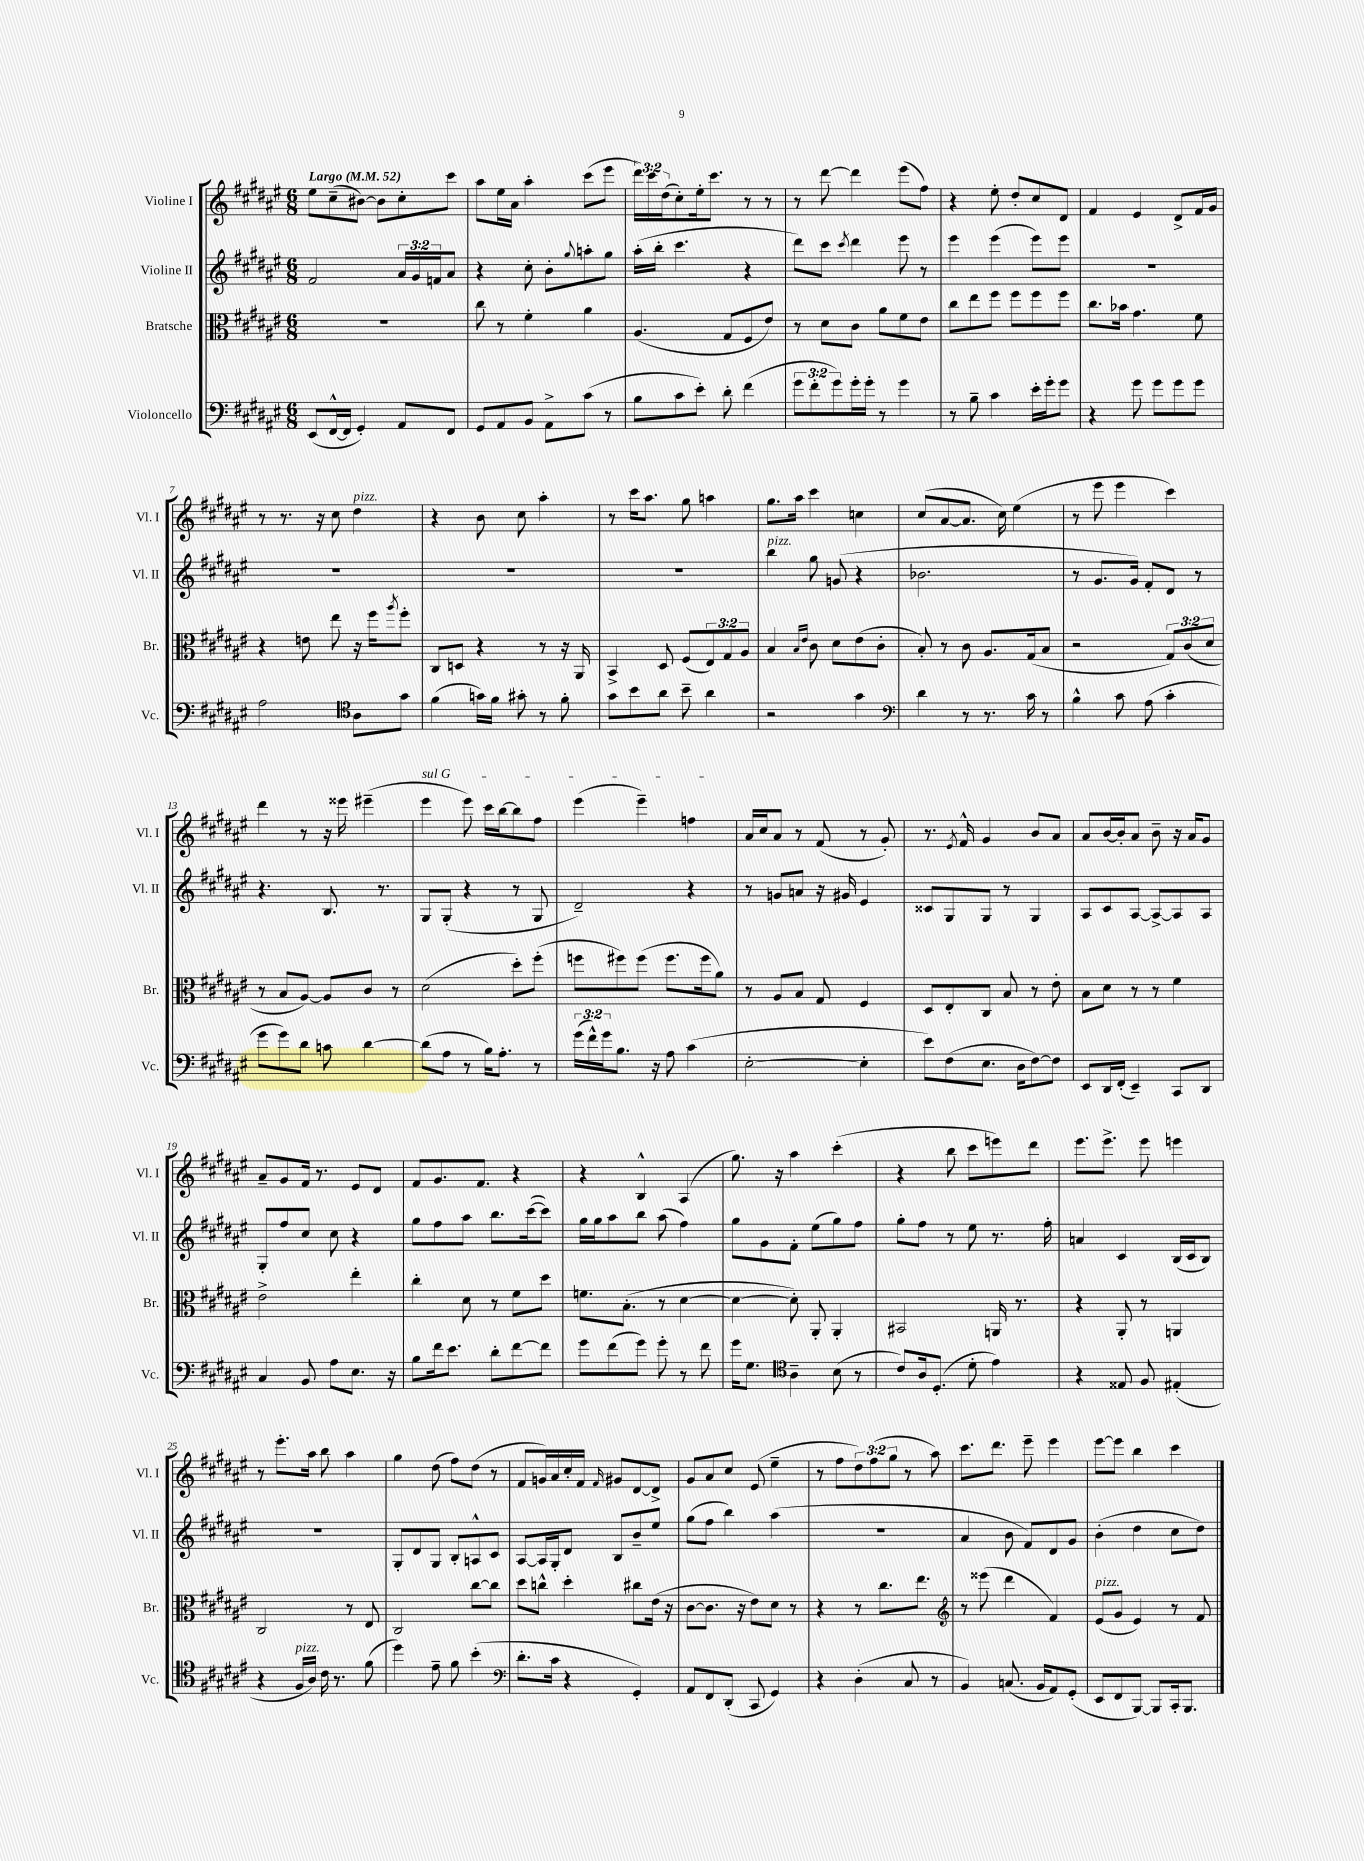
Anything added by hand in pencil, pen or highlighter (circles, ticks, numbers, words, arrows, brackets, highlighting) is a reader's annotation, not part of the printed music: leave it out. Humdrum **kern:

**kern	**kern	**kern	**kern
*staff4	*staff3	*staff2	*staff1
*clefF4	*clefC3	*clefG2	*clefG2
*k[f#c#g#d#a#e#]	*k[f#c#g#d#a#e#]	*k[f#c#g#d#a#e#]	*k[f#c#g#d#a#e#]
*M6/8	*M6/8	*M6/8	*M6/8
*MM52	*MM52	*MM52	*MM52
(8EE#	2.r	2f#	8ee#
[16FF#^^	.	.	(8cc#~
16FF#]	.	.	.
4GG#')	.	.	[8b#)
.	.	.	8b#]
8AA#	.	24a#	8cc#'
.	.	24g#	.
.	.	24f	.
8FF#	.	8a#	8ccc#
=	=	=	=
8GG#	8cc#	4r	8aa#
8AA#	8r	.	16ee#
.	.	.	16a#
8BB	4f#'	8cc#'	4aa#'
8AA#^	.	8b'	.
.	.	8qqgg#	.
(8c#	4a#	8aa'	(8ccc#
8r	.	8gg#	8eee#
=	=	=	=
8B	(4.A#	(16aa#'	24ddd#)
.	.	.	24ccc#
.	.	16bb'	.
.	.	.	(24dd#
8c#	.	4.ccc#	8cc#')
8e#')	.	.	16ee#'
.	.	.	8.ccc#
8d#'	8G#	.	.
(4f#	8F#	4r	8r
.	8e#)	.	8r
=	=	=	=
12g#	8r	8ddd#)	8r
12f#'	.	.	.
.	8d#	8ccc#	[8ddd#
12g#)	.	.	.
.	.	8qccc#	.
16g#'	8c#	4ddd#	4ddd#]
16g#'	.	.	.
8r	8a#	.	.
4g#	8f#	8eee#	(8eee#
.	8e#	8r	8ff#)
=	=	=	=
8r	8cc#	4eee#	4r
8B~	8ee#	.	.
4c#	8ff#	(4eee#	8ee#'
.	8ff#	.	8dd#'
16e#'	8ff#	8eee#)	8cc#
16g#'	.	.	.
8g#	8ff#	8eee#	8d#
=	=	=	=
4r	8.cc#	2.r	4f#
.	16b-	.	.
8g#	4.g#	.	4e#
8g#	.	.	.
8g#	.	.	8d#^
8g#	8f#	.	16f#
.	.	.	16g#
=	=	=	=
2A#	4r	2.r	8r
.	.	.	8.r
.	8e	.	.
.	.	.	16r
.	8ee#	.	8cc#
*clefC4	*	*	*
8A#	16r	.	4dd#
.	16ff#	.	.
.	8qaa#	.	.
8g#	8ff#'	.	.
=	=	=	=
(4f#	8C#	2.r	4r
.	8D	.	.
16g)	4r	.	8b
16f#	.	.	.
8g#'	.	.	8cc#
8r	8r	.	4aa#'
8f#'	16r	.	.
.	16AA#	.	.
=	=	=	=
8g#	4BB^	2.r	8r
8b	.	.	16ccc#
.	.	.	8.aa#
8a#	8D#	.	.
8b~	(8F#	.	8gg#
4a#	12E#)	.	4aa
.	12G#	.	.
.	12A#	.	.
=	=	=	=
2r	4B	4bb	8.gg#
.	.	.	16aa#
.	16qqB	.	.
.	16qqe#	.	.
.	8c#	8gg#	4ccc#
.	8d#	(8g	.
4g#	(8e#	4r	4cc
.	8c#'	.	.
=	=	=	=
*clefF4	*	*	*
4d#	8B')	2.b-	(8cc#
.	8r	.	[8a#
8r	8c#	.	8.a#]
8.r	8.A#	.	.
.	.	.	16cc#)
.	.	.	(4ee#
16c#	(16G#	.	.
8r	8B	.	.
=	=	=	=
4B^^	2r	8r	8r
.	.	8.g#	8eee#
8c#	.	.	4eee#
.	.	16g#)	.
(8A#	.	8f#'	.
4c#'	12G#)	8d#	4ccc#)
.	(12c#	.	.
.	.	8r	.
.	12d#	.	.
=	=	=	=
8g#	8r	4.r	4ddd#
8g#)	8B	.	.
8d#	[8A#)	.	8r
8c	8A#]	8.B	16r
.	.	.	16eee##
[4d#	8c#	.	(4eee#~
.	.	8.r	.
.	8r	.	.
=	=	=	=
(8d#]	(2d#	8G#	4eee#
8A#	.	(8G#'	.
8r	.	4r	8eee#)
16B)	.	.	16ccc#
8.A#'	.	.	[16bb
.	8dd#')	8r	8bb]
8r	(8ff#'	8G#	8ff#
=	=	=	=
(24g#	8ff	2d#~)	(4eee#
24f#^^)	.	.	.
24g#	.	.	.
8.B	8ff#)	.	.
.	(8ff#	.	4eee#~)
16r	.	.	.
8A#	8.ff#	.	.
(4c#	.	4r	4ff
.	16ff#	.	.
.	8a#)	.	.
=	=	=	=
[2E#'	8r	8r	16a#
.	.	.	16cc#
.	8A#	8g	8a#
.	8B	8a	8r
.	8G#	16r	(8f#
.	.	16g#	.
4E#']	4F#	4e#	8r
.	.	.	8g#')
=	=	=	=
8e#)	8D#	8c##	8.r
(8F#	8E#'	8G#	.
.	.	.	8qe#
.	.	.	16f#^^
8.E#	8C#	8G#	4g#
.	8B	8r	.
16D#	.	.	.
[8F#)	8r	4G#	8b
8F#]	8e#'	.	8a#
=	=	=	=
8EE#	8B	8A#	8a#
16DD#	8d#	8c#	[16b
(16FF#'	.	.	16b']
4EE#~)	8r	[8A#	8a#
.	8r	8A#^_	8b~
8CC#	4f#	8A#]	16r
.	.	.	16a#
8DD#	.	8A#	8g#
=	=	=	=
4C#	2e#^	8G#'	8a#~
.	.	8ff#	8g#
8BB	.	8cc#	16f#
.	.	.	8.r
8A#	.	8cc#	.
8.E#	4ee#'	4r	8e#
.	.	.	8d#
16r	.	.	.
=	=	=	=
8B	4cc#'	8gg#	8f#
16f#	.	8ff#	8.g#
8.e#	.	.	.
.	8d#	8aa#	.
.	.	.	8.f#
8d#'	8r	8.bb	.
[8f#	8f#	.	4r
.	.	([16ccc#	.
8f#]	8dd#	8ccc#])	.
=	=	=	=
8g#	8.f	16gg#	4r
.	.	16gg#	.
(8f#	.	8aa#	.
.	(8.B'	.	.
8g#)	.	8bb	4B^^
8g#'	8r	(8aa#	.
8r	[4d#	4ff#)	(4A#
8f#	.	.	.
=	=	=	=
16g#	4d#_	8gg#	8.gg#)
8.G#	.	.	.
.	.	8g#	.
.	.	.	16r
*clefC4	*	*	*
4A#~	8d#'])	8f#'	4aa#
.	8AA#'	(8ee#	.
(8B	4AA#'	8gg#)	(4ccc#'
8r	.	8ff#	.
=	=	=	=
8c#)	2BB#	8gg#'	4r
16A#	.	8ff#	.
(8.D#'	.	.	.
.	.	8r	8bb
8d#'	.	8ee#	8ccc#
4e#)	16AA	8.r	8eee)
.	8.r	.	.
.	.	.	8ddd#
.	.	16ff#'	.
=	=	=	=
4r	4r	4a	8.eee#
.	.	.	8.eee#^
8E##	8AA#'	4c#	.
8F#	8r	.	8eee#
(4E#'	4AA	(16B	4eee
.	.	16c#	.
.	.	8B)	.
=	=	=	=
4r	2C#	2.r	8r
.	.	.	8.eee#'
16F#	.	.	.
16A#)	.	.	16aa#
16c#	.	.	8bb
8.r	.	.	.
.	8r	.	4aa#
(8f#	8E#	.	.
=	=	=	=
4dd#)	2C#	8G#'	4gg#
.	.	8d#	.
8e#~	.	8G#	(8dd#
8f#	.	8B'	8ff#)
(4b'	[8cc#	8A^^	(8dd#
.	8cc#]	8c#	8r
=	=	=	=
*clefF4	*	*	*
8.d#'	8dd#	[8A#	8f#
.	8cc^^	16A#]	16g)
16c#	.	16G#'	16a#
4r	4dd#'	8d#	16cc#'
.	.	.	16f#
.	.	.	16qqf#
.	.	8B	8g#
4GG#')	8cc#	8b~	[8d#
.	(16e#	8ee#	8d#^]
.	16r	.	.
=	=	=	=
8AA#	[8c#	(8gg#	8g#
8FF#	8.c#]	8ff#	8a#
(8DD#'	.	4bb)	8cc#
.	16r	.	.
8CC#	8e#)	.	(8e#
4GG#)	8d#	(4aa#	4ee#~
.	8r	.	.
=	=	=	=
4r	4r	2.r	8r
.	.	.	8ff#
(4D#'	8r	.	12dd#)
.	.	.	(12ff#
.	8.cc#	.	.
.	.	.	12gg#
8C#	.	.	8r
.	8.ee#	.	.
8r	.	.	8aa#)
=	=	=	=
*	*clefG2	*	*
4BB)	8r	4a#	8.ccc#
.	(8eee##	.	.
.	.	.	8.ddd#
(8.C	4ddd#	8b	.
.	.	8f#)	8eee#~
16BB	.	.	.
8AA#)	4f#)	8d#	4eee#
(8GG#'	.	8g#	.
=	=	=	=
8EE#	(8e#	(4b'	[8eee#
8FF#	8g#	.	8eee#]
[8BBB)	4e#)	4dd#	4bb
8BBB]	.	.	.
16CC#'	8r	8cc#	4ccc#
8.BBB	.	.	.
.	8f#	8dd#)	.
==	==	==	==
*-	*-	*-	*-
